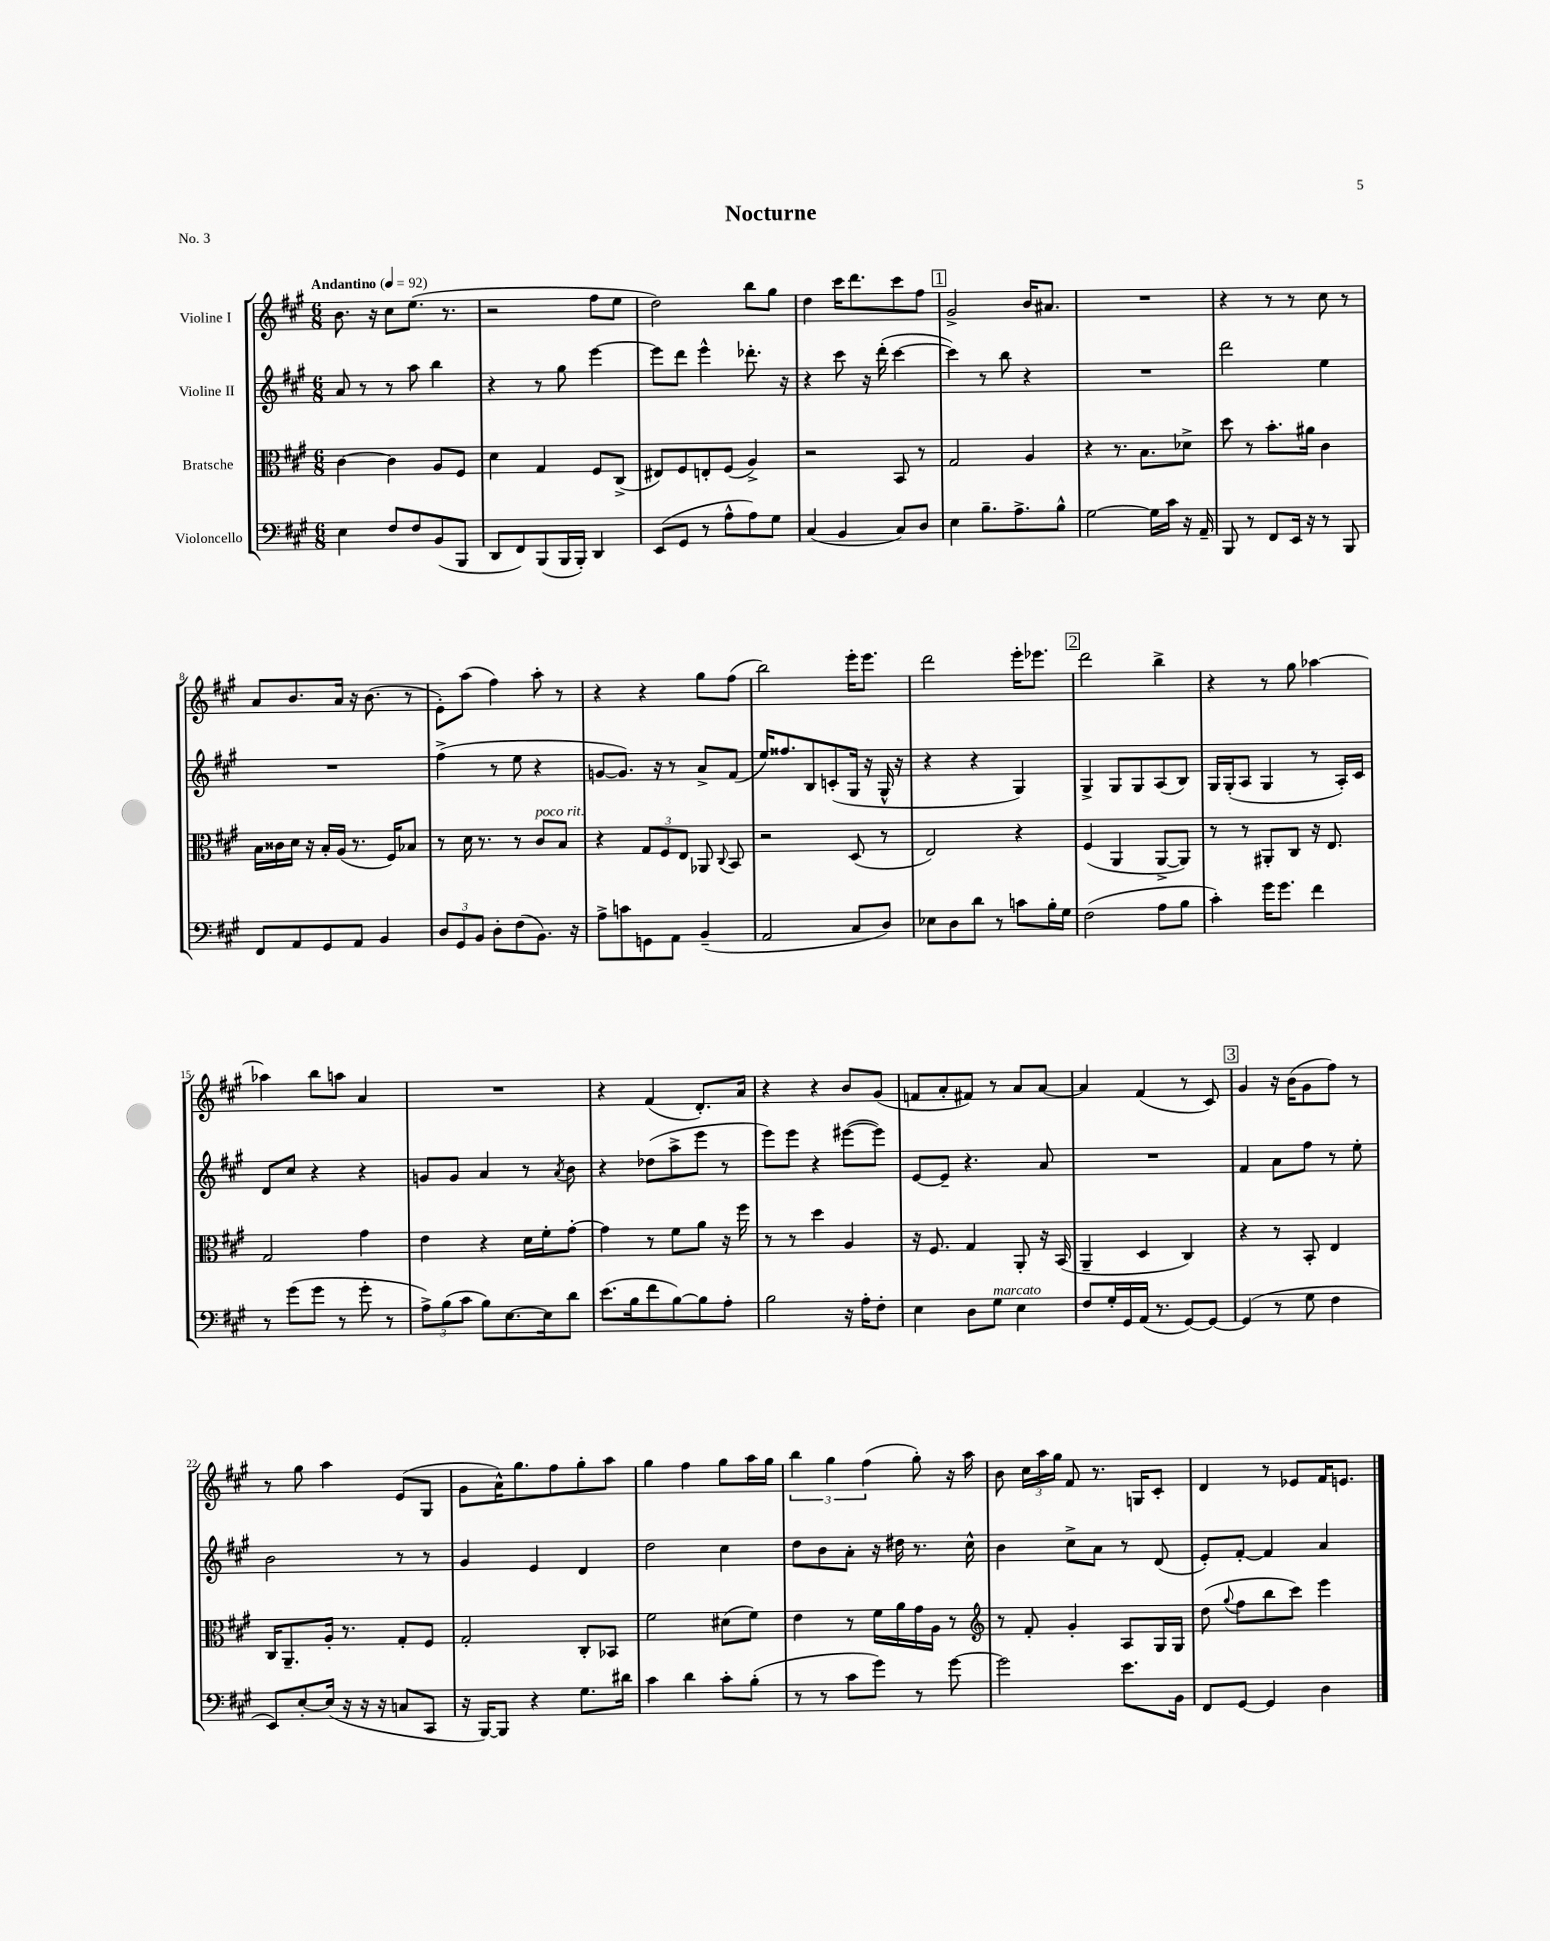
\header { title = "Nocturne" piece = "No. 3" }
<<
\new StaffGroup <<
\new Staff = "s0" \with { instrumentName = "Violine I" } {
    \clef treble \key a \major \numericTimeSignature \time 6/8 \tempo "Andantino" 4 = 92
    \autoBeamOff b'8. r16 cis''8[ e''8.]( r8. |
    r2 fis''8[ e''8] |
    d''2) b''8[ gis''8] |
    d''4 cis'''16[ d'''8. cis'''8 fis''8] |
    \mark \markup { \box "1" } gis'2-> b'16[ ais'8.] |
    R2. |
    r4 r8 r8 cis''8 r8 |
    a'8[ b'8. a'16] r16 b'8.( r8 |
    e'8[-.) a''8]( fis''4) a''8-. r8 |
    r4 r4 gis''8[ fis''8]( |
    b''2) e'''16[-. e'''8.] |
    d'''2 e'''16[-. ees'''8.] |
    \mark \markup { \box "2" } d'''2 b''4-> |
    r4 r8 gis''8 aes''4~ |
    aes''4 b''8[ a''8] a'4 |
    R2. |
    r4 fis'4( d'8.[-.) a'16] |
    r4 r4 b'8[ gis'8]( |
    f'8[ a'8-. fis'8]) r8 a'8[ a'8]~ |
    a'4 fis'4( r8 cis'8) |
    \mark \markup { \box "3" } gis'4 r16 b'16[( gis'8 fis''8]) r8 |
    r8 gis''8 a''4 e'8[( gis8] |
    gis'8[ a'16-^) gis''8. fis''8 gis''8-. a''8] |
    gis''4 fis''4 gis''8[ a''16 gis''16] |
    \tuplet 3/2 { b''4 gis''4 fis''4( } gis''8-.) r16 a''16 |
    b'8 \tuplet 3/2 { cis''16[ a''16 gis''16] } fis'8 r8. g16[ cis'8]-. |
    d'4 r8 ees'8[ fis'16 e'8.] \bar "|." |
}
\new Staff = "s1" \with { instrumentName = "Violine II" } {
    \clef treble \key a \major \numericTimeSignature \time 6/8
    \autoBeamOff a'8 r8 r8 a''8 b''4 |
    r4 r8 gis''8 e'''4~ |
    e'''8[ d'''8] e'''4-^ des'''8.-. r16 |
    r4 cis'''8 r16 d'''16-.( cis'''4~ |
    \mark \markup { \box "1" } cis'''4) r8 b''8 r4 |
    R2. |
    d'''2 e''4 |
    R2. |
    fis''4->( r8 e''8 r4 |
    g'8[~ g'8.]) r16 r8 a'8[-> fis'8]( |
    e''16[) fisis''8. b8 c'8-.( gis16] r16 gis16-^ r16 |
    r4 r4 gis4) |
    \mark \markup { \box "2" } gis4-> gis8[ gis8 a8( b8]) |
    gis16[ gis16-.( a8] gis4 r8 a16[-.) cis'16] |
    d'8[ cis''8] r4 r4 |
    g'8[ g'8] a'4 r8 \acciaccatura { a'8 } b'8 |
    r4 des''8[( a''8-> e'''8] r8 |
    e'''8[) e'''8] r4 eis'''8[~( eis'''8]) |
    e'8[~ e'8]-- r4. a'8 |
    R2. |
    \mark \markup { \box "3" } fis'4 a'8[ fis''8] r8 e''8-. |
    b'2 r8 r8 |
    gis'4 e'4 d'4 |
    d''2 cis''4 |
    d''8[ b'8 a'8]-. r16 dis''16 r8. cis''16-^ |
    b'4 cis''8[-> a'8] r8 d'8( |
    e'8[-.) fis'8]~-. fis'4 a'4 \bar "|." |
}
\new Staff = "s2" \with { instrumentName = "Bratsche" } {
    \clef alto \key a \major \numericTimeSignature \time 6/8
    \autoBeamOff cis'4~ cis'4 a8[ fis8] |
    d'4 gis4 fis8[ cis8]->( |
    eis8[) fis8 e8-. fis8]( a4->) |
    r2 b,8 r8 |
    \mark \markup { \box "1" } gis2 a4 |
    r4 r8. b8.[ des'8]-> |
    d''8 r8 b'8.[-. ais'16] cis'4 |
    b16[ cisis'16 d'16] r16 b16[-. a16]( r8. fis16[) bes8] |
    r8 d'16 r8. r8 cis'8[^\markup { \italic "poco rit." } b8] |
    r4 \tuplet 3/2 { gis8[ fis8 e8] } aes,8 \appoggiatura { cis8 } b,8 |
    r2 d8( r8 |
    e2) r4 |
    \mark \markup { \box "2" } fis4( a,4 a,8[~-> a,8]) |
    r8 r8 ais,8[-. cis8] r16 e8. |
    gis2 gis'4 |
    e'4 r4 d'16[ fis'16-. gis'8]~-. |
    gis'4 r8 fis'8[ a'8] r16 fis''16 |
    r8 r8 d''4 a4 |
    r16 fis8. gis4 a,8-. r16 b,16( |
    a,4-- d4 cis4) |
    \mark \markup { \box "3" } r4 r8 b,8-. e4 |
    cis16[ a,8.-- a16]-. r8. gis8[-. fis8] |
    gis2-. cis8[-. bes,8] |
    fis'2 dis'8[( fis'8]) |
    e'4 r8 fis'16[ a'16 gis'16 a16] r8 |
    \clef treble r8 fis'8-. gis'4-. a8[ gis16 gis16] |
    d''8( \appoggiatura { gis''8 } fis''8[ b''8 cis'''8]) e'''4 \bar "|." |
}
\new Staff = "s3" \with { instrumentName = "Violoncello" } {
    \clef bass \key a \major \numericTimeSignature \time 6/8
    \autoBeamOff e4 fis8[ fis8 b,8( b,,8] |
    d,8[ fis,8) b,,8( b,,16 b,,16]-.) d,4 |
    e,8[( gis,8] r8 a8[-^ a8) gis8] |
    cis4( b,4 cis8[) d8] |
    \mark \markup { \box "1" } e4 b8.[-- a8.-> b8]-^ |
    gis2~ gis16[ cis'16] r16 a,16-- |
    b,,8 r8 fis,8[ e,16] r16 r8 b,,8 |
    fis,8[ a,8 gis,8 a,8] b,4 |
    \tuplet 3/2 { d8[ gis,8 b,8] } d8[-. fis8( b,8.]) r16 |
    a8[-> c'8 g,8 a,8] b,4--( |
    a,2 cis8[ d8]) |
    ees8[ d8 d'8] r8 c'8[ b16-. gis16] |
    \mark \markup { \box "2" } fis2( a8[ b8] |
    cis'4-.) gis'16[ gis'8.] fis'4 |
    r8 gis'8[( gis'8] r8 gis'8-. r8 |
    \tuplet 3/2 { a8[->) b8( cis'8] } b8[) e8.~ e16 d'8] |
    e'8.[( b16 fis'8 b8~) b8 a8]-. |
    b2 r16 a16[-. fis8]-. |
    e4 d8[ gis8]^\markup { \italic "marcato" } e4 |
    fis8[ gis16-. gis,16 a,16]( r8. gis,8[~) gis,8]~ |
    \mark \markup { \box "3" } gis,4( r8 gis8 fis4 |
    e,8[) e8~-. e16]( r16 r16 r16 c8[ cis,8] |
    r16 b,,16[~) b,,8] r4 gis8.[ dis'16] |
    cis'4 d'4 cis'8[-. b8]-.( |
    r8 r8 cis'8[ gis'8]) r8 gis'8~ |
    gis'2 e'8.[ b,16] |
    fis,8[ gis,8]~ gis,4 d4 \bar "|." |
}
>>
>>
